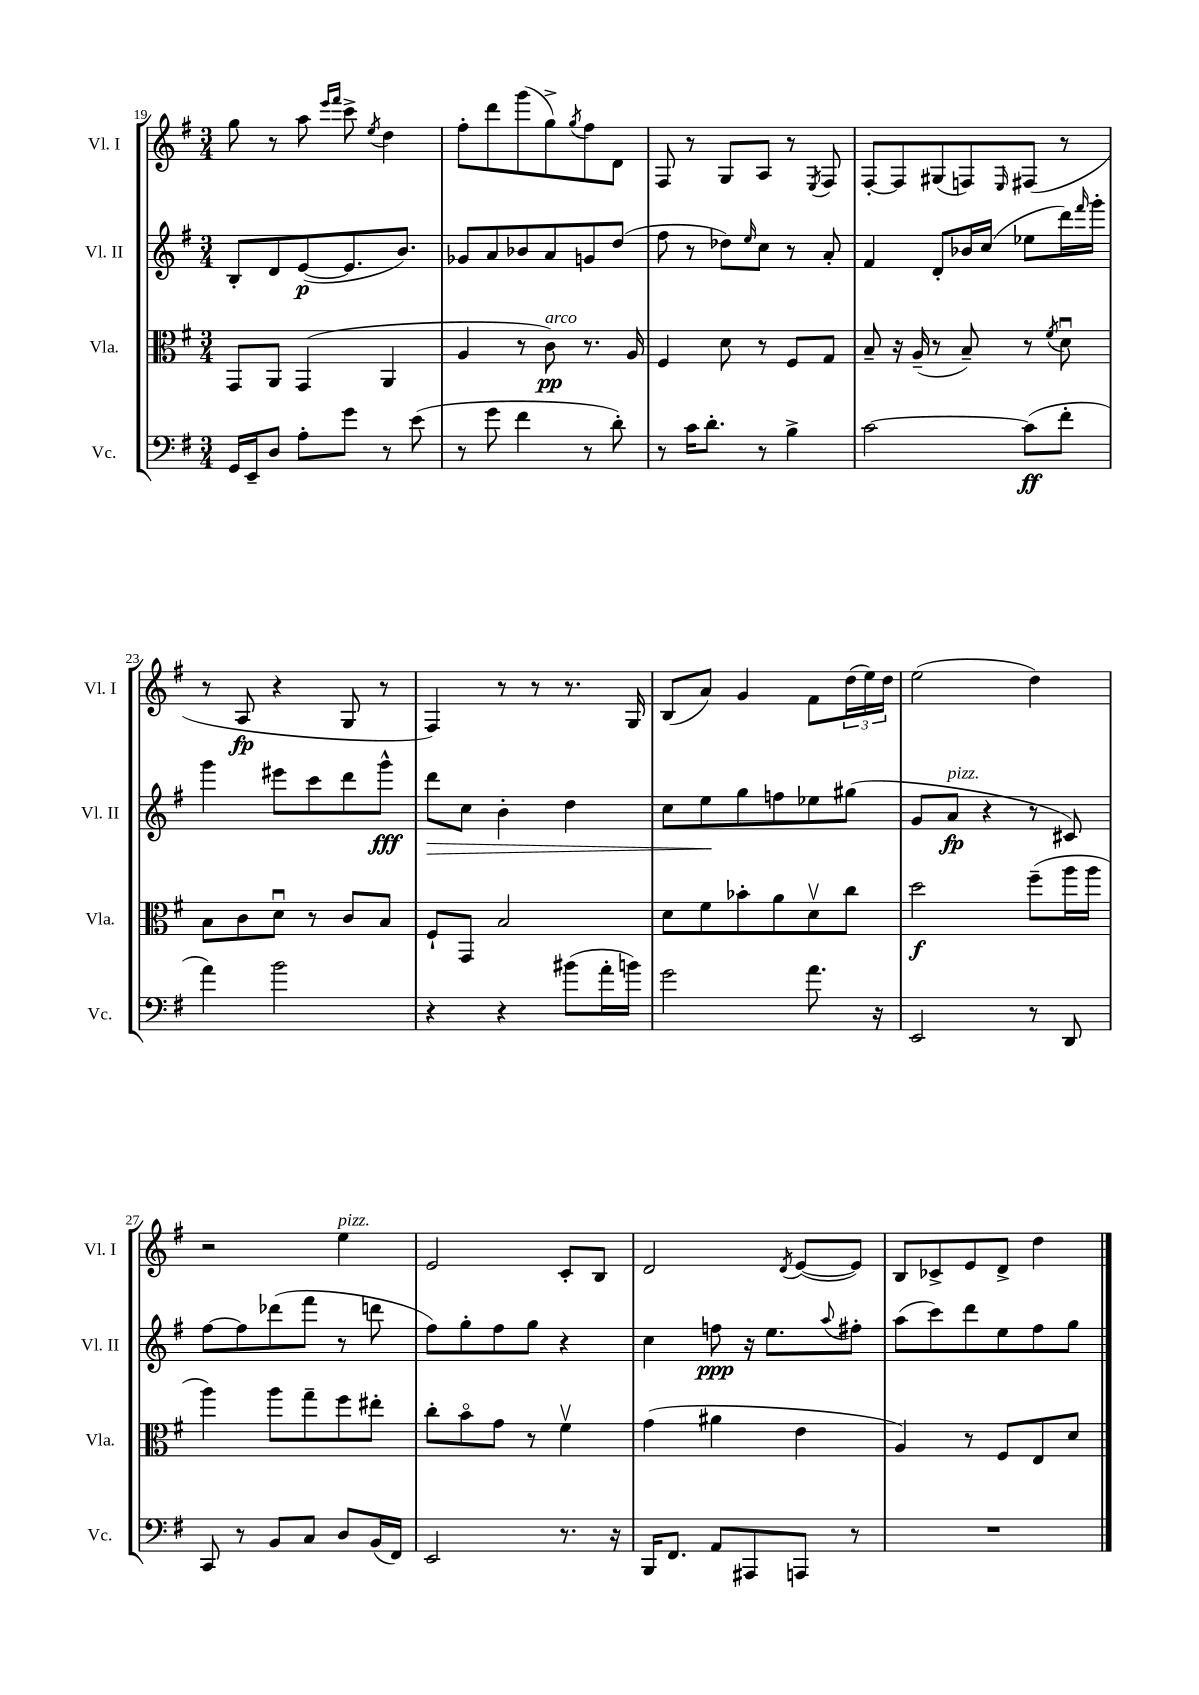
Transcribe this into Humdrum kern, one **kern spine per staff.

**kern	**dynam	**kern	**dynam	**kern	**dynam	**kern	**dynam
*part4	*part4	*part3	*part3	*part2	*part2	*part1	*part1
*staff4	*staff4	*staff3	*staff3	*staff2	*staff2	*staff1	*staff1
*I"Vc.	*	*I"Vla.	*	*I"Vl. II	*	*I"Vl. I	*
*I'Vc.	*	*I'Vla.	*	*I'Vl. II	*	*I'Vl. I	*
*clefF4	*	*clefC3	*	*clefG2	*	*clefG2	*
*k[f#]	*	*k[f#]	*	*k[f#]	*	*k[f#]	*
*M3/4	*	*M3/4	*	*M3/4	*	*M3/4	*
=19	=19	=19	=19	=19	=19	=19	=19
16GG/LL	.	8GG/L	.	8B'/L	.	8gg\	.
16EE~/J	.	.	.	.	.	.	.
8D/J	.	8AA/J	.	8d/	.	8r	.
8A'\L	.	(4GG/	.	([8e/	p	8aa\	.
.	.	.	.	.	.	16qqeee/LL	.
.	.	.	.	.	.	16qqfff#/JJ	.
8g\J	.	.	.	8.e/]	.	8ccc^\	.
.	.	.	.	.	.	8qee/	.
8r	.	4AA/	.	.	.	4dd\	.
.	.	.	.	8.b/J)	.	.	.
(8e\	.	.	.	.	.	.	.
=20	=20	=20	=20	=20	=20	=20	=20
8r	.	4A/	.	8g-X/L	.	8ff#'\L	.
8g\	.	.	.	8a/	.	8ddd\	.
4f#\	.	8r	.	8b-X/	.	(8ggg\	.
!	!	!LO:TX:a:i:t=arco	!	!	!	!	!
.	.	8c\)	pp	8a/	.	8gg^\)	.
.	.	.	.	.	.	8qgg/	.
8r	.	8.r	.	8gn/	.	8ff#\	.
8d'\)	.	.	.	(8dd/J	.	8d\J	.
.	.	16A/	.	.	.	.	.
=21	=21	=21	=21	=21	=21	=21	=21
8r	.	4F#/	.	8ff#\	.	8F#/	.
16c\KL	.	.	.	8r	.	8r	.
8.d'\J	.	.	.	.	.	.	.
.	.	8d\	.	8dd-X\L)	.	8G/L	.
.	.	.	.	16qqee/	.	.	.
8r	.	8r	.	8cc\J	.	8A/J	.
4B^\	.	8F#/L	.	8r	.	8r	.
.	.	.	.	.	.	8qE/	.
.	.	8G/J	.	8a'/	.	8F#/	.
=22	=22	=22	=22	=22	=22	=22	=22
[2c\	.	8B~/	.	4f#/	.	[8F#'/L	.
.	.	16r	.	.	.	8F#/]	.
.	.	(16A~/	.	.	.	.	.
.	.	8r	.	8d'/L	.	(8G#X/	.
.	.	8B~/)	.	16b-X/L	.	8Fn/)	.
.	.	.	.	(16cc/JJ	.	.	.
.	.	.	.	.	.	16qqE/	.
(8c\L]	ff	8r	.	8ee-X\L	.	(8F#X/J	.
.	.	8qf#/	.	.	.	.	.
8f#'\J	.	8du\	.	16ddd\L)	.	8r	.
.	.	.	.	16qqfff#/	.	.	.
.	.	.	.	16ggg'\JJ	.	.	.
!!LO:LB:g=z
=23	=23	=23	=23	=23	=23	=23	=23
4a\)	.	8B\L	.	4ggg\	.	8r	.
.	.	8c\	.	.	.	8A/	fp
2b\	.	8du\J	.	8eee#X\L	.	4r	.
.	.	8r	.	8ccc\	.	.	.
.	.	8c/L	.	8ddd\	.	8G/	.
.	.	8B/J	.	8ggg^^\J	fff	8r	.
=24	=24	=24	=24	=24	=24	=24	=24
!	!	!	!	!	!LO:HP:b	!	!
4r	.	8F#`/L	.	8ddd\L	>	4F#/)	.
.	.	8GG/J	.	8cc\J	.	.	.
4r	.	2B/	.	4b'\	.	8r	.
.	.	.	.	.	.	8r	.
(8b#X\L	.	.	.	4dd\	.	8.r	.
16a'\L	.	.	.	.	.	.	.
16bn\JJ)	.	.	.	.	.	16G/	.
=25	=25	=25	=25	=25	=25	=25	=25
2g\	.	8d\L	.	8cc\L	.	(8B/L	.
.	.	8f#\	.	8ee\	.	8a/J)	.
.	.	8b-X'\	.	8gg\	]	4g/	.
.	.	8a\	.	8ffn\	.	.	.
8.a\	.	8dv\	.	8ee-X\	.	8f#\L	.
.	.	8cc\J	.	(8gg#X\J	.	(24dd\L	.
.	.	.	.	.	.	24ee\)	.
16r	.	.	.	.	.	.	.
.	.	.	.	.	.	24dd\JJ	.
=26	=26	=26	=26	=26	=26	=26	=26
2EE/	.	2dd\	f	8g/L	.	(2ee\	.
!	!	!	!	!LO:TX:a:i:t=pizz.	!	!	!
.	.	.	.	8a/J	fp	.	.
.	.	.	.	4r	.	.	.
8r	.	(8ff#~\L	.	8r	.	4dd\)	.
8DD/	.	16aa\L	.	8c#X/)	.	.	.
.	.	16aa\JJ	.	.	.	.	.
!!LO:LB:g=z
=27	=27	=27	=27	=27	=27	=27	=27
8CC/	.	4aa\)	.	[8ff#\L	.	2r	.
8r	.	.	.	8ff#\]	.	.	.
8BB/L	.	8aa\L	.	(8ddd-X\	.	.	.
8C/J	.	8gg~\	.	8fff#\J	.	.	.
!	!	!	!	!	!	!LO:TX:a:i:t=pizz.	!
8D/L	.	8ff#\	.	8r	.	4ee\	.
(16BB/L	.	8ee#X'\J	.	8dddn\	.	.	.
16FF#/JJ)	.	.	.	.	.	.	.
=28	=28	=28	=28	=28	=28	=28	=28
2EE/	.	8cc'\L	.	8ff#\L)	.	2e/	.
.	.	8b\	.	8gg'\	.	.	.
.	.	8g\J	.	8ff#\	.	.	.
.	.	8r	.	8gg\J	.	.	.
8.r	.	4f#v\	.	4r	.	8c'/L	.
.	.	.	.	.	.	8B/J	.
16r	.	.	.	.	.	.	.
=29	=29	=29	=29	=29	=29	=29	=29
16BBB/KL	.	(4g\	.	4cc\	.	2d/	.
8.FF#/J	.	.	.	.	.	.	.
8AA/L	.	4a#X\	.	8ffn\	ppp	.	.
8AAA#X/	.	.	.	16r	.	.	.
.	.	.	.	8.ee\L	.	.	.
.	.	.	.	.	.	8qd/	.
8AAAn/J	.	4e\	.	.	.	([8e/L	.
.	.	.	.	8qqaa/	.	.	.
8r	.	.	.	8ff#X'\J	.	8e/J])	.
=30	=30	=30	=30	=30	=30	=30	=30
2.r	.	4A/)	.	(8aa\L	.	8B/L	.
.	.	.	.	8ccc\)	.	8c-X^/	.
.	.	8r	.	8ddd\	.	8e/	.
.	.	8F#/L	.	8ee\	.	8d^/J	.
.	.	8E/	.	8ff#\	.	4dd\	.
.	.	8d/J	.	8gg\J	.	.	.
==	==	==	==	==	==	==	==
*-	*-	*-	*-	*-	*-	*-	*-
